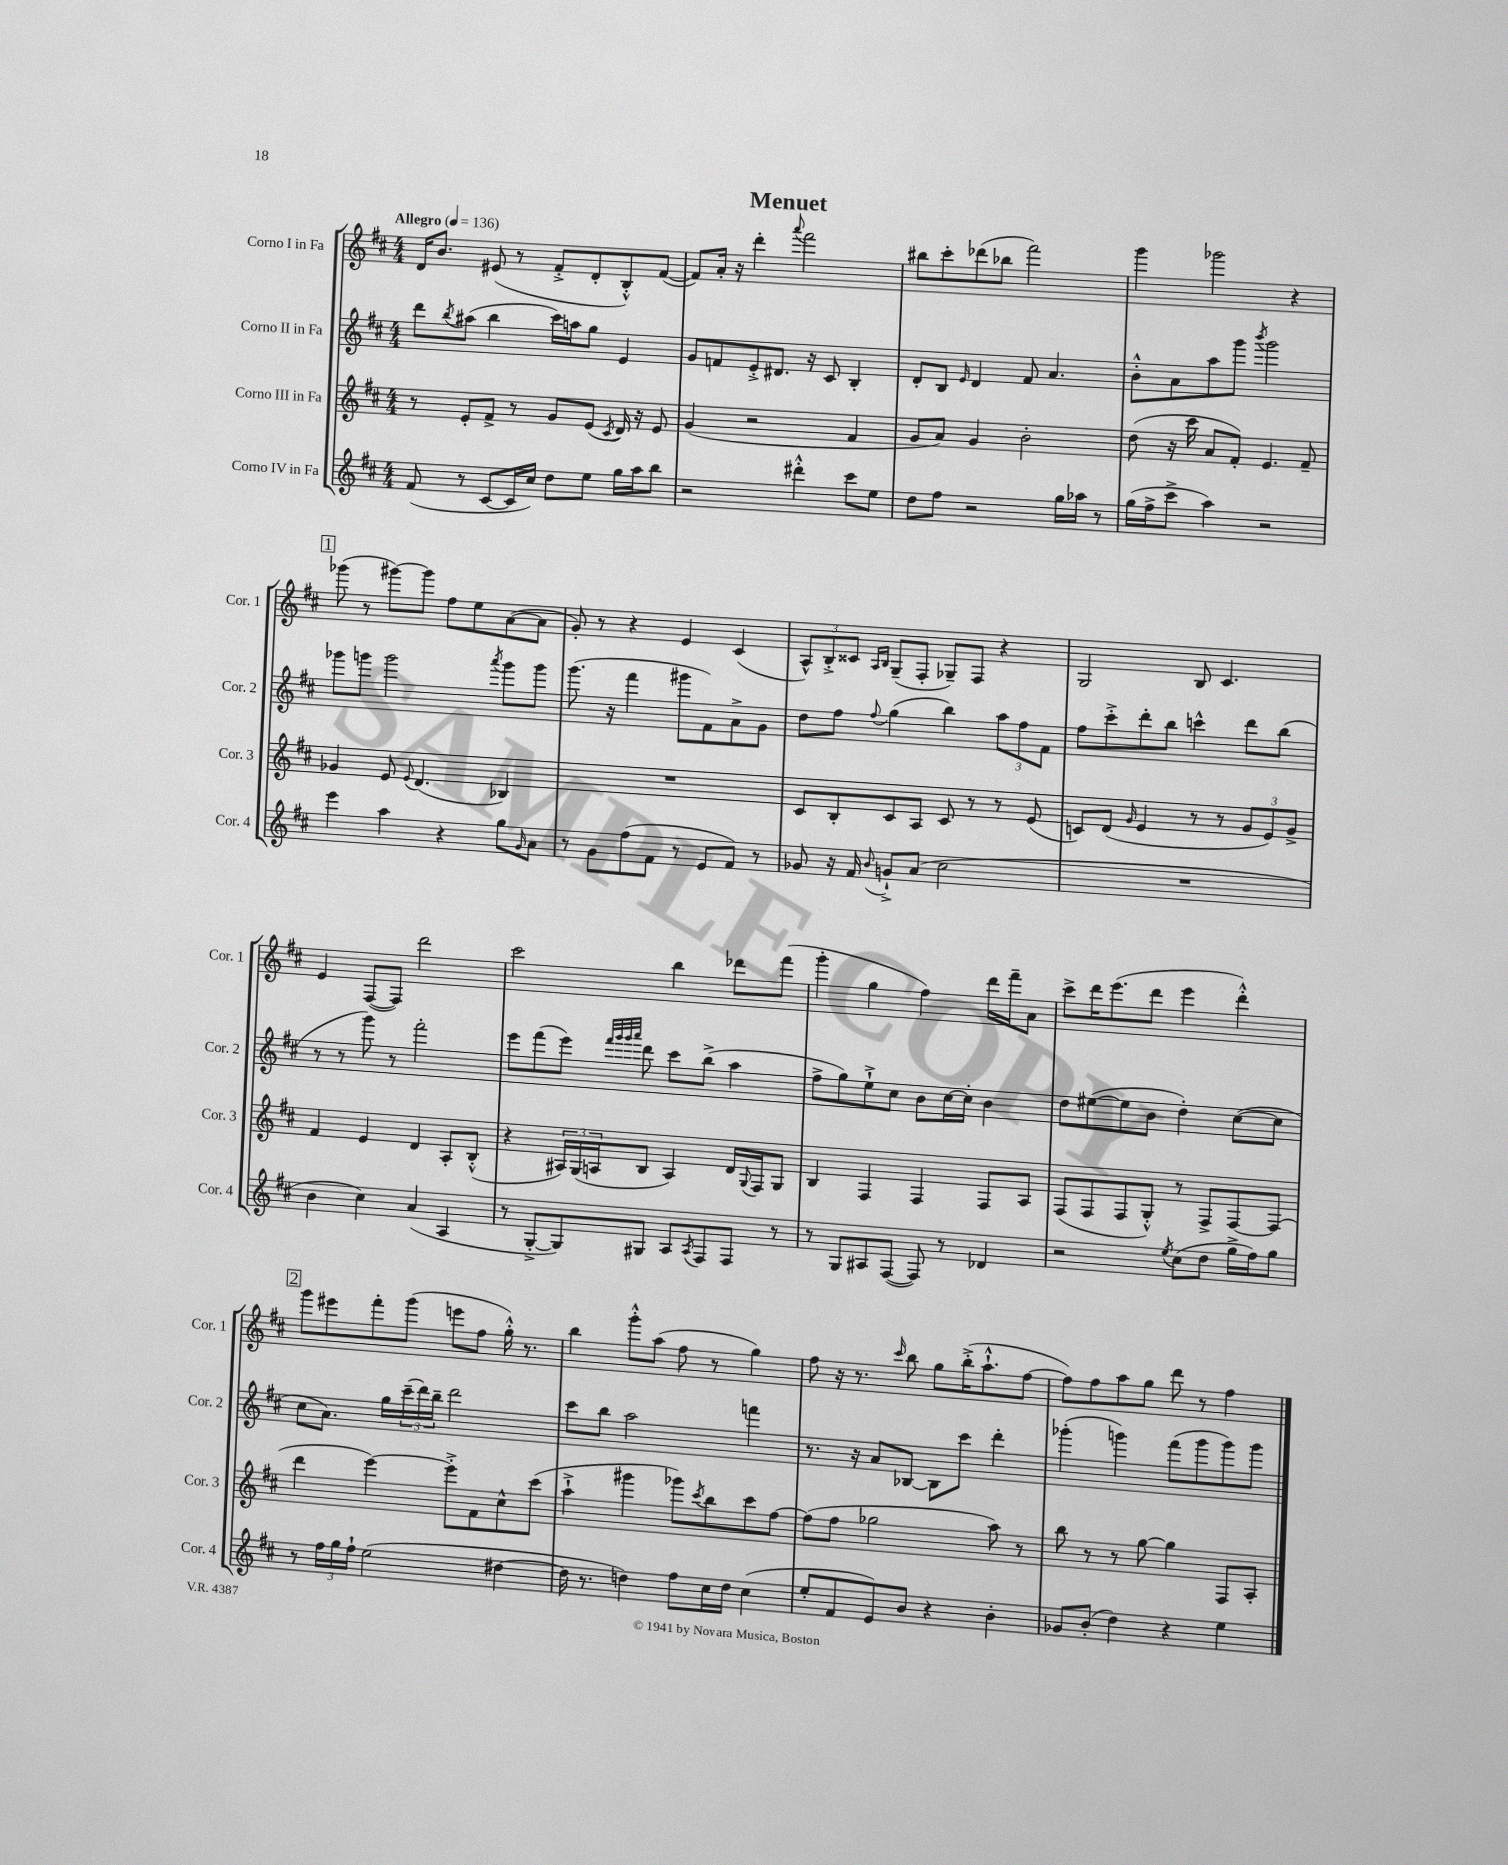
\header { title = "Menuet" }
<<
\new StaffGroup <<
\new Staff = "s0" \with { instrumentName = "Corno I in Fa" shortInstrumentName = "Cor. 1" } {
    \clef treble \key d \major \numericTimeSignature \time 4/4 \tempo "Allegro" 4 = 136
    d'16 b'8. eis'8( r8 fis'8-.-> d'8-. b8-.-^) fis'8~( |
    fis'8) a'16-. r16 d'''4-. \appoggiatura { a'''8 } fis'''2 |
    bis''8 cis'''8-. des'''8( bes''8 fis'''2) |
    g'''4 ges'''2 r4 |
    \mark \markup { \box "1" } ges'''8( r8 gis'''8~) gis'''8 fis''8 e''8 a'8~( a'8 |
    g'8-.) r8 r4 e'4 cis'4( |
    \tuplet 3/2 { a8-^) b8-.-> cisis'8 } \grace { a16 b16 } g8--( fis8-. ges8--) fis8 r4 |
    g2 b8 cis'4. |
    e'4 fis8~( fis8) d'''2 |
    cis'''2 b''4 des'''8 fis'''8( |
    g'''4-. g''4 fis''4) d'''16 fis'''16-- a'8 |
    cis'''8-> d'''16 e'''8.( d'''8 e'''4 d'''4-.-^) |
    \mark \markup { \box "2" } g'''8 eis'''8 fis'''8-. g'''8( e'''8 fis''8 g''16-.-^) r8. |
    b''4 g'''8-.-^ a''8( fis''8 r8 g''4) |
    fis''8 r16 r8. \grace { cis'''16 } b''8 g''8 b''16-.->( a''8.-!-^ fis''8~ |
    fis''8) fis''8 a''8 g''8 d'''8 r8 fis''4 \bar "|." |
}
\new Staff = "s1" \with { instrumentName = "Corno II in Fa" shortInstrumentName = "Cor. 2" } {
    \clef treble \key d \major \numericTimeSignature \time 4/4
    d'''8 \acciaccatura { b''8 } ais''8( b''4 cis'''16) a''16 g''8 e'4 |
    g'8 f'8 e'8-.-> dis'8. r16 cis'8 b4-. |
    d'8-. b8 \grace { e'16 } d'4 fis'8 a'4. |
    b'8-.-^ a'8 a''8 g'''8 \acciaccatura { b'''8 } g'''2 |
    \mark \markup { \box "1" } ges'''8 g'''8 g'''2 \acciaccatura { a'''8 } g'''8 g'''8 |
    g'''8.( r16 fis'''4 gis'''8 fis'8) a'8-> g'8 |
    d''8 fis''8 \appoggiatura { fis''8 } g''4( b''4) \tuplet 3/2 { a''8 fis''8 fis'8 } |
    fis''8 cis'''8-.-> d'''8-. b''8 c'''4-^ d'''8 b''8( |
    r8 r8 g'''8) r8 fis'''2-. |
    e'''8 fis'''8( e'''8) \grace { fis'''32 g'''32 g'''32 a'''32 } d'''8 cis'''8 b''8->( a''4 |
    fis''8-> g''8) e''8-!-> cis''8 b'8 cis''16~ cis''16-. b'4 |
    d''8 eis''8~( eis''8 b'8 d''4-.) cis''8~( cis''8 |
    \mark \markup { \box "2" } cis''8 a'8.) g''16 \tuplet 3/2 { cis'''16--( d'''16) b''16-- } d'''2 |
    cis'''8 b''8 a''2 f'''4 |
    r8. r16 a'8 bes8~ bes8 cis'''8 d'''4-. |
    ges'''4-.( g'''4) fis'''8( g'''8 g'''8) g'''8 \bar "|." |
}
\new Staff = "s2" \with { instrumentName = "Corno III in Fa" shortInstrumentName = "Cor. 3" } {
    \clef treble \key d \major \numericTimeSignature \time 4/4
    r8 e'8-. fis'8-> r8 g'8 e'8( \acciaccatura { cis'8 } d'16) r16 e'8 |
    g'4( r2 fis'4 |
    g'8 a'8) g'4 b'2-. |
    d''8( r16 cis'''16 a'8 fis'8-.) e'4. fis'8-- |
    \mark \markup { \box "1" } ges'4 e'8 \appoggiatura { e'8 } d'4.( bes4) |
    R1 |
    cis'8 b8-. cis'8 a8 cis'8 r8 r8 e'8( |
    c'8) d'8( \grace { g'16 } e'4 r8 r8 \tuplet 3/2 { g'8 e'8) g'8-> } |
    fis'4 e'4 d'4 a8-. b8-.-^( |
    r4 \tuplet 3/2 { ais16) g16( a16 } b8 a4) d'16 \appoggiatura { g8 } fis16 g8 |
    b4 fis4 fis4 fis8 a8 |
    fis8( fis8 fis8 g8-.-^) r8 fis8-> fis8~ fis8( |
    \mark \markup { \box "2" } d'''4 e'''4~) e'''8-.-> fis'8 cis''8-^ cis'''8( |
    a''4-!-> gis'''4 ges'''8) \acciaccatura { cis'''8 } b''8 cis'''8 fis''8~ |
    fis''8( fis''8 ges''2 a''8) r8 |
    b''8 r8 r8 g''8~ g''4 fis8 a8-. \bar "|." |
}
\new Staff = "s3" \with { instrumentName = "Corno IV in Fa" shortInstrumentName = "Cor. 4" } {
    \clef treble \key d \major \numericTimeSignature \time 4/4
    fis'8( r8 cis'8~ cis'16 cis''16) d''8 e''8 g''16 a''16 b''8 |
    r2 dis'''4-.-^ cis'''8 e''8 |
    d''8 fis''8 r2 g''16 aes''16 r8 |
    g''16( fis''16-> cis'''8-> a''4) r2 |
    \mark \markup { \box "1" } e'''4 a''4 r4 g''8 \grace { g'16 } a'8 |
    r8 g'8 fis''8( fis'8 r8 e'8 fis'8) r8 |
    ges'8 r16 fis'16 \appoggiatura { b'8 } g'8-!-> a'8( cis''2 |
    R1 |
    b'4 cis''4) a'4( a4 |
    r8 g8~-.-> g8) gis8 a8 \acciaccatura { a8 } fis8 fis8 r8 |
    r8 g8 ais8 fis8~( fis8) r8 des'4 |
    r2 \acciaccatura { e''8 } cis''8( d''8 g''16-> fis''16) g''8 |
    \mark \markup { \box "2" } r8 \tuplet 3/2 { fis''16 g''16 fis''16-! } e''2( dis''4~ |
    dis''16 r8. d''4) fis''8 cis''16 d''16 cis''4( |
    e''8-. fis'8 e'8) b'8 r4 b'4-. |
    ges'8 b'8-.( d''4) r4 e''4 \bar "|." |
}
>>
>>
\layout { \context { \Score \remove "Bar_number_engraver" } }
